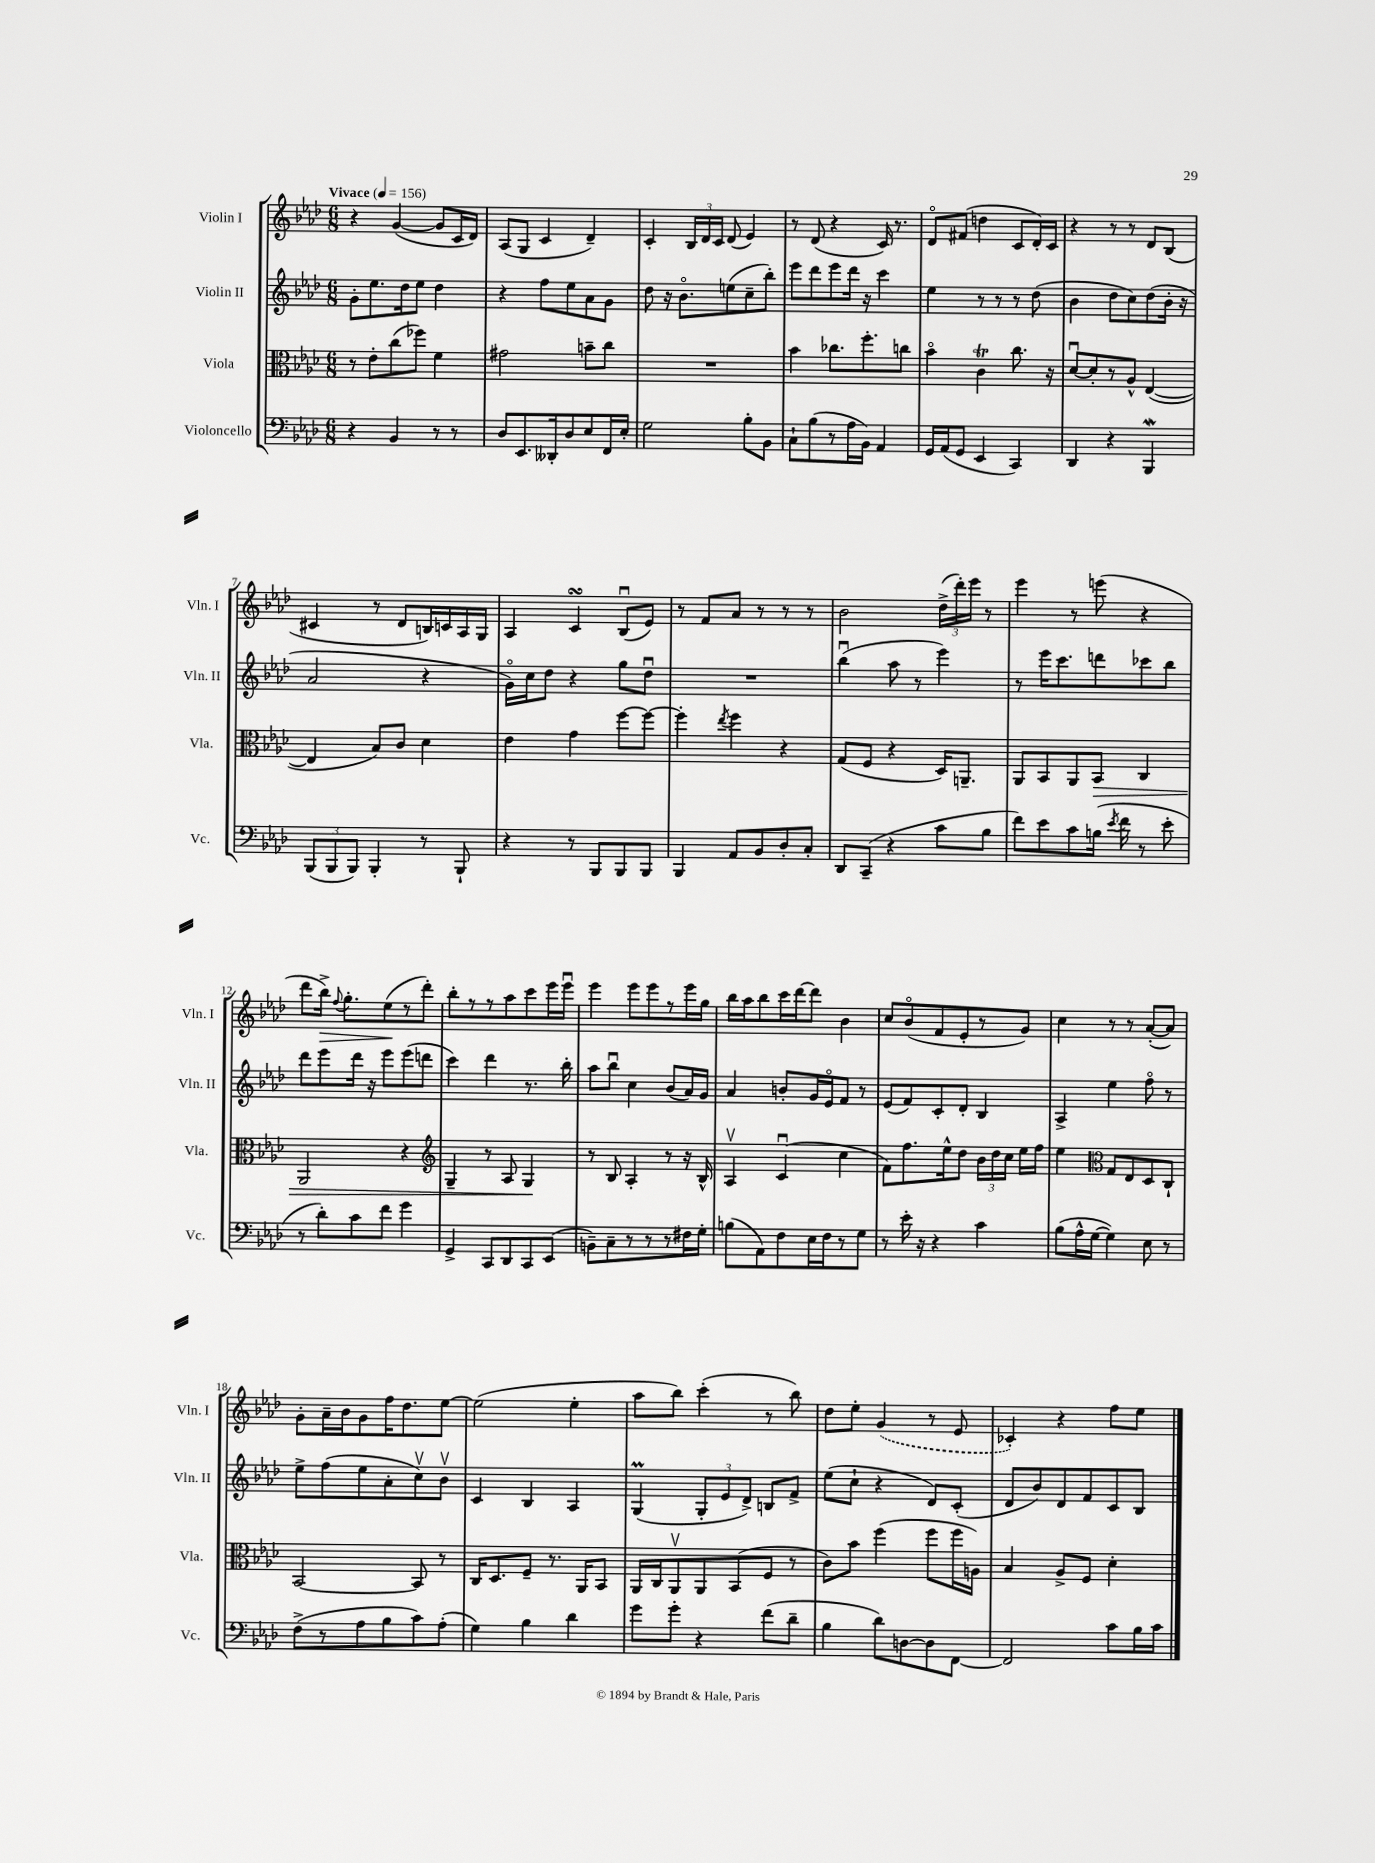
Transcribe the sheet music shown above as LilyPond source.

<<
\new StaffGroup <<
\new Staff = "s0" \with { instrumentName = "Violin I" shortInstrumentName = "Vln. I" } {
    \clef treble \key aes \major \numericTimeSignature \time 6/8 \tempo "Vivace" 4 = 156
    \autoBeamOff r4 g'4~( g'8[ c'16 des'16]) |
    aes8[( g8] c'4 des'4--) |
    c'4-. \tuplet 3/2 { bes16[ des'16 c'16] } des'8( ees'4) |
    r8 des'8( r4 c'16) r8. |
    des'8[\flageolet fis'8]( d''4 c'8[ des'16-.) c'16] |
    r4 r8 r8 des'8[ bes8]( |
    cis'4 r8 des'8[ b16) c'16 aes16 g16] |
    aes4 c'4\turn bes8[\downbow( ees'8]) |
    r8 f'8[ aes'8] r8 r8 r8 |
    bes'2 \tuplet 3/2 { des''16[->( des'''16-.) ees'''16] } r8 |
    ees'''4 r8 e'''8( r4 |
    des'''8[ bes''16]->\>) \appoggiatura { f''8 } g''8.[-. ees''8\!( r8 des'''8]-.) |
    bes''8[-. r8 r8 aes''8 c'''8 ees'''16 ees'''16]\downbow |
    ees'''4 ees'''8[ ees'''8 r8 ees'''16 g''16] |
    bes''16[ aes''16 bes''8 c'''16 des'''16~ des'''8] bes'4 |
    c''8[ bes'8\flageolet( f'8 ees'8-. r8 g'8]) |
    c''4 r8 r8 aes'8[~-.( aes'8]) |
    g'8[-. aes'16-- bes'16 g'8 f''16 des''8. ees''8]~ |
    ees''2( ees''4-. |
    aes''8[ bes''8]) c'''4-.( r8 bes''8) |
    des''8[ ees''8]-. \once \slurDashed g'4( r8 ees'8 |
    ces'4-.) r4 f''8[ ees''8] \bar "|." |
}
\new Staff = "s1" \with { instrumentName = "Violin II" shortInstrumentName = "Vln. II" } {
    \clef treble \key aes \major \numericTimeSignature \time 6/8
    \autoBeamOff g'8[-. ees''8. des''16 ees''8] des''4 |
    r4 f''8[ ees''8 aes'8 g'8] |
    des''8 r16 bes'8.[\flageolet e''8( c''8-- bes''8]-.) |
    ees'''8[ des'''8 ees'''8 des'''16] r16 c'''4 |
    ees''4 r8 r8 r8 des''8( |
    bes'4 des''8[ c''8) des''8( bes'16]-. r16 |
    aes'2 r4 |
    g'16[\flageolet) c''16 des''8] r4 g''8[ des''8]\downbow |
    R2. |
    bes''4\downbow( aes''8 r8 ees'''4) |
    r8 ees'''16[ c'''8. d'''8 ces'''8 bes''8] |
    des'''8[ ees'''8 des'''16] r16 ees'''8[ ees'''8( d'''8] |
    c'''4) des'''4 r8. bes''16-. |
    aes''8[ bes''8]\downbow c''4 bes'8[( aes'16) g'16] |
    aes'4 b'8[-. g'16 ees'16\flageolet f'8] r8 |
    ees'8[( f'8) c'8-. des'8]-. bes4 |
    aes4-> ees''4 f''8\flageolet r8 |
    ees''8[-> f''8( ees''8 aes'8-. c''8\upbow) bes'8]\upbow |
    c'4 bes4 aes4 |
    g4\prall( \tuplet 3/2 { g8[-. ees'8 des'8]->) } b8[ f'8]-> |
    ees''8[( c''8]-! r4 des'8[) c'8]-.( |
    des'8[ bes'8) des'8 f'8 c'8 bes8] \bar "|." |
}
\new Staff = "s2" \with { instrumentName = "Viola" shortInstrumentName = "Vla." } {
    \clef alto \key aes \major \numericTimeSignature \time 6/8
    \autoBeamOff r8 ees'8[-. c''8( fes''8]) f'4 |
    gis'2 b'8[-- c''8] |
    R2. |
    bes'4 ces''8.[ f''8.-. c''8] |
    bes'4\flageolet c'4\trill c''8. r16 |
    des'8[~\downbow des'8-. r8 aes8]-^ ees4~( |
    ees4 bes8[) c'8] des'4 |
    ees'4 g'4 f''8[~ f''8]~ |
    f''4-. \acciaccatura { ees''8 } f''4 r4 |
    g8[( f8] r4 des16[) a,8.]-- |
    aes,8[ bes,8 aes,8 bes,8]\> c4 |
    aes,2 r4 |
    \clef treble g4-- r8 aes8 g4\! |
    r8 bes8 aes4-. r8 r16 bes16-^ |
    aes4\upbow c'4\downbow( c''4 |
    f'8[) f''8. ees''16-^ des''8] \tuplet 3/2 { bes'16[ des''16 c''16] } ees''16[ f''16] |
    ees''4 \clef alto g8[ ees8 des8 c8]-! |
    bes,2~ bes,8 r8 |
    c16[ des8. f8]-- r8. aes,16[ bes,8] |
    aes,16[ c16 aes,8\upbow aes,8 bes,8( f8] r8 |
    c'8[) bes'8] f''4( f''8[ f''16 a16]) |
    bes4 aes8[-> f8] des'4-. \bar "|." |
}
\new Staff = "s3" \with { instrumentName = "Violoncello" shortInstrumentName = "Vc." } {
    \clef bass \key aes \major \numericTimeSignature \time 6/8
    \autoBeamOff r4 bes,4 r8 r8 |
    des8[ ees,8. deses,16-. des8 ees8 f,16 ees16]-. |
    g2 bes8[-. bes,8] |
    c8[-! bes8( r8 aes16 bes,16]) aes,4 |
    g,16[ aes,16( g,8] ees,4 c,4) |
    des,4 r4 bes,,4\mordent |
    \tuplet 3/2 { bes,,8[( bes,,8 bes,,8]) } bes,,4-. r8 bes,,8-! |
    r4 r8 bes,,8[ bes,,8 bes,,8] |
    bes,,4 aes,8[ bes,8 des8-. c8]-. |
    des,8[ c,8]--( r4 c'8[ bes8] |
    f'8[) ees'8 c'8 b16]( \acciaccatura { ees'8 } f'16 r8 ees'8-. |
    r8 des'8[-.) c'8 f'8] g'4 |
    g,4-> c,8[ des,8 c,8 ees,8]( |
    b,8[--) c8-- r8 r8 r8 fis16 g16]-. |
    b8[( aes,8) f8 ees16 f16 r8 g8] |
    r8 ees'16-. r16 r4 c'4 |
    bes8[( aes16-^ g16]~ g4) ees8 r8 |
    f8[->( r8 aes8 bes8 c'8) aes8]-.( |
    g4) bes4 des'4 |
    g'8[ g'8]-. r4 f'8[( des'8]-- |
    bes4 des'8[) d8~ d8 f,8]~ |
    f,2 c'8[ bes16 c'16] \bar "|." |
}
>>
>>
